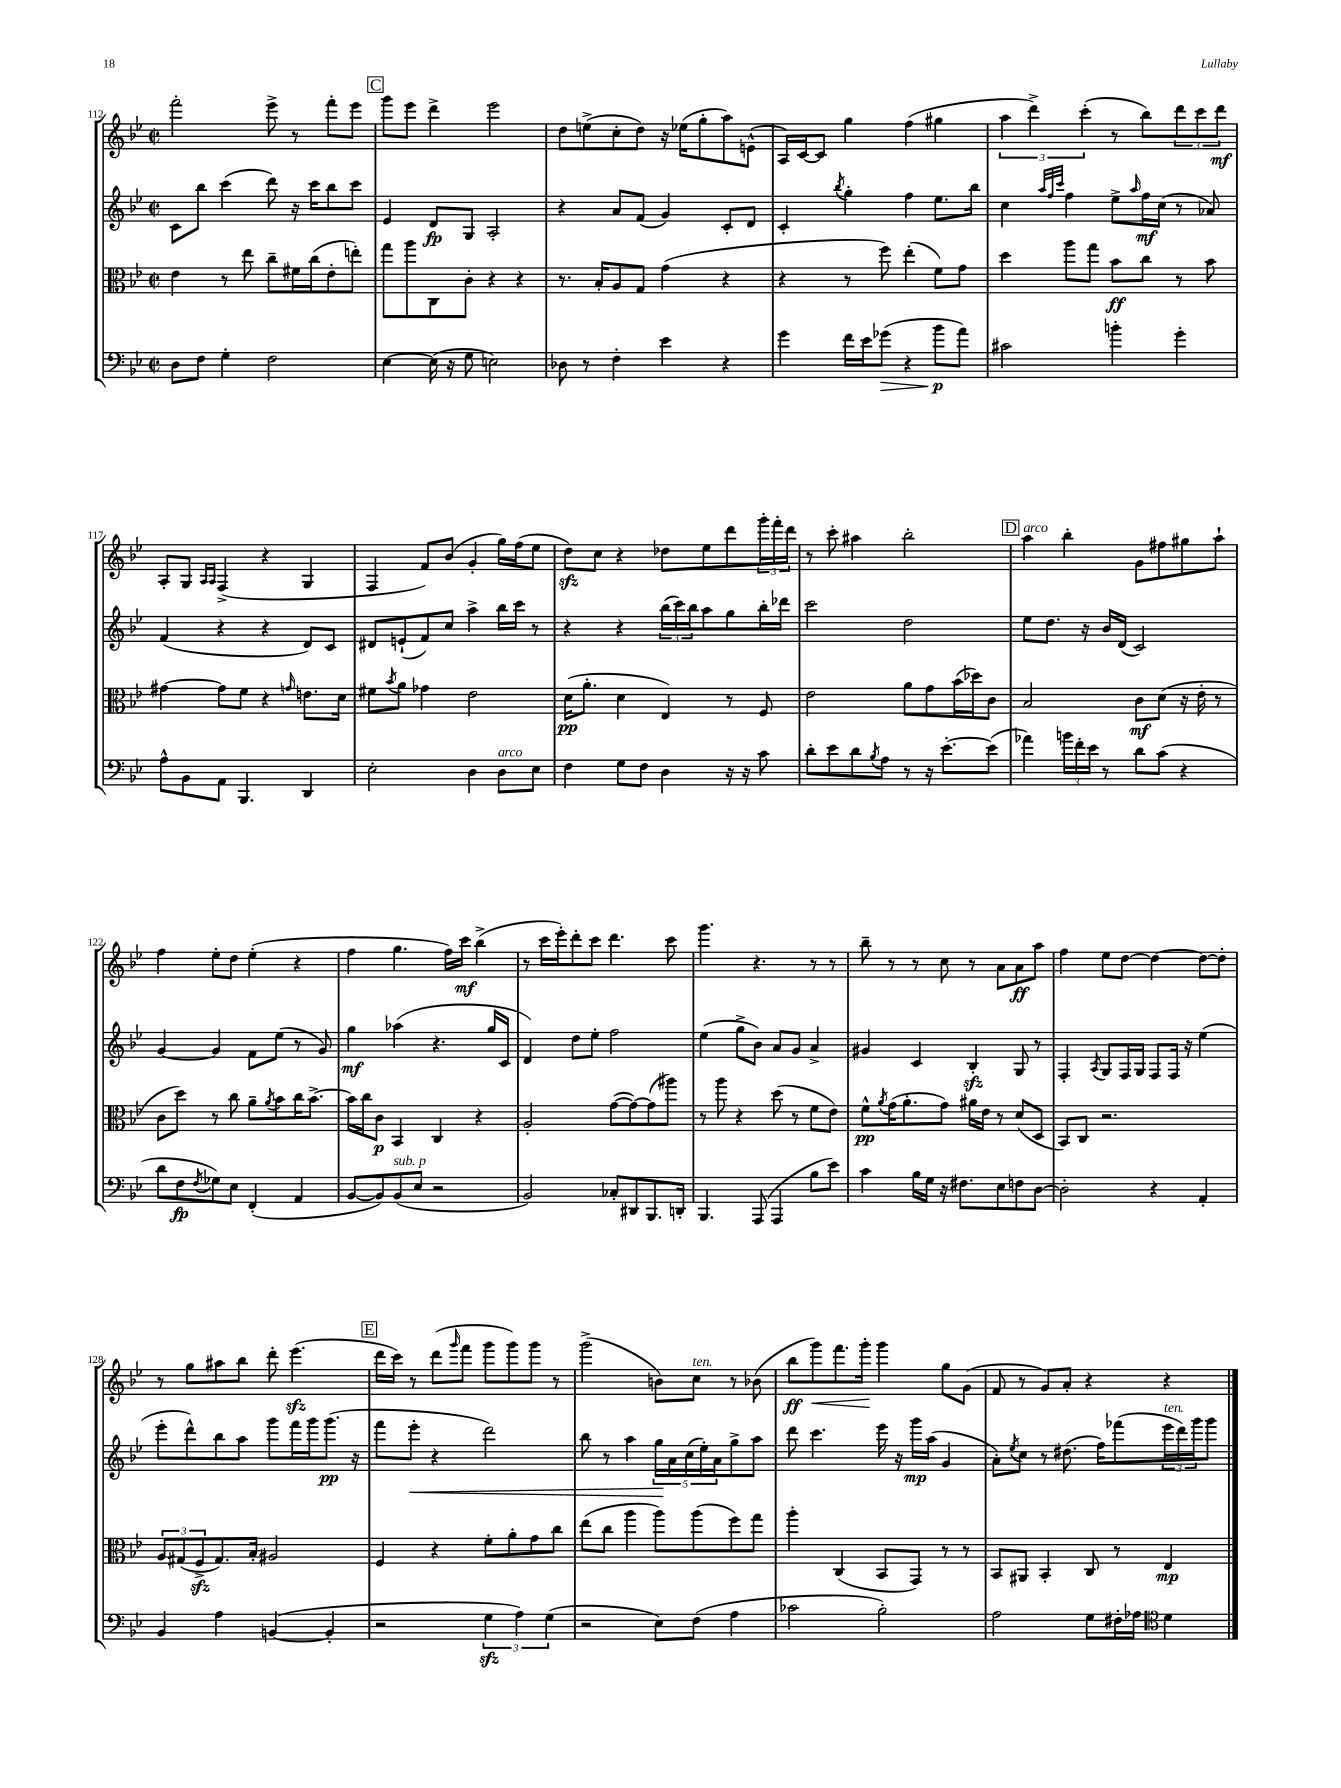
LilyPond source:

<<
\new StaffGroup <<
\new Staff = "s0" {
    \clef treble \key bes \major \defaultTimeSignature \time 2/2
    f'''2-. ees'''8-> r8 f'''8-. ees'''8 |
    \mark \markup { \box "C" } g'''8 ees'''8 d'''4-> ees'''2 |
    d''8 e''8->( c''8-. d''8) r16 ees''16( g''8-. a''8) e'8-^( |
    a16) c'16~ c'8 g''4 f''4( gis''4 |
    \tuplet 3/2 { a''4 d'''4->) c'''4-.( } r8 bes''8) \tuplet 3/2 { d'''8 c'''8 d'''8\mf } |
    a8-. g8 \grace { a16 a16 } f4->( r4 g4 |
    f4 f'8) bes'8( g'4-. g''16) f''16( ees''8 |
    d''8\sfz) c''8 r4 des''8 ees''8 d'''8 \tuplet 3/2 { g'''16-. f'''16-. d'''16 } |
    r8 c'''8-. ais''4 bes''2-. |
    \mark \markup { \box "D" } a''4^\markup { \italic "arco" } bes''4-. g'8 fis''8 gis''8 a''8-! |
    f''4 ees''8-. d''8 ees''4-.( r4 |
    f''4 g''4. f''16) c'''16\mf bes''4->( |
    r8 c'''16 ees'''16-.) d'''8-. c'''8 d'''4. c'''8 |
    g'''4. r4. r8 r8 |
    bes''8-- r8 r8 c''8 r8 a'8 a'8\ff a''8 |
    f''4 ees''8 d''8~ d''4~ d''8~ d''8-. |
    r8 g''8 ais''8 bes''8 d'''8-. ees'''4.\sfz( |
    \mark \markup { \box "E" } d'''16 c'''16) r8 d'''8( \grace { g'''16 } f'''8 g'''8 g'''8) g'''8 r8 |
    g'''2->( b'8) c''8^\markup { \italic "ten." } r8 bes'8( |
    bes''8\ff g'''8\<) f'''8. g'''16-.\! g'''4 g''8 g'8( |
    f'8 r8 g'8) a'8-. r4 r4 \bar "|." |
}
\new Staff = "s1" {
    \clef treble \key bes \major \defaultTimeSignature \time 2/2
    c'8 bes''8 c'''4( d'''8) r16 c'''16 bes''8 c'''8 |
    \mark \markup { \box "C" } ees'4 d'8\fp g8 a2-. |
    r4 a'8 f'8( g'4) c'8-. d'8 |
    c'4-. \acciaccatura { bes''8 } g''4-. f''4 ees''8. bes''16 |
    c''4 \grace { a''32 f''32 c'''32 } f''4 ees''8-> \grace { a''16 } f''16\mf c''16( r8 aes'8) |
    f'4( r4 r4 d'8) c'8 |
    dis'8 e'8-!( f'8) c''8 a''4-> bes''16 c'''16 r8 |
    r4 r4 \tuplet 3/2 { bes''16( c'''16) bes''16 } a''8 g''8 bes''16-. des'''16 |
    c'''2 d''2 |
    \mark \markup { \box "D" } ees''8 d''8. r16 bes'16 d'16( c'2) |
    g'4~ g'4 f'8 ees''8( r8 g'8) |
    g''4\mf aes''4( r4. g''16 c'16 |
    d'4) d''8 ees''8-. f''2 |
    ees''4( g''8-> bes'8) a'8 g'8 a'4-> |
    gis'4 c'4 bes4-.\sfz g8 r8 |
    f4-. \acciaccatura { a8 } g8 f16 g16 f8 f16 r16 ees''4( |
    ees'''8-. d'''8-^) bes''8 a''8 g'''8 f'''16 g'''16 g'''8.\pp( r16 |
    \mark \markup { \box "E" } f'''8 ees'''8-.\< r4 d'''2) |
    bes''8 r8 a''4 \tuplet 5/4 { g''16\! a'16 c''16( ees''16-.) a'16 } g''8-> a''8 |
    d'''8 c'''4. ees'''16 r16 g'''16\mp a''16( g'4 |
    a'8-.) \acciaccatura { ees''8 } c''8 r8 dis''8.( f''16) fes'''8( \tuplet 3/2 { ees'''16^\markup { \italic "ten." } d'''16) g'''16 } g'''8 \bar "|." |
}
\new Staff = "s2" {
    \clef alto \key bes \major \defaultTimeSignature \time 2/2
    ees'4 r8 ees''8 c''8-- fis'16 c''16( ees'8-. e''8-.) |
    \mark \markup { \box "C" } g''8 a''8 c8 c'8-. r4 r4 |
    r8. bes16-. a8 g8 g'4( r4 |
    r4 r8 f''8) ees''4-.( f'8) g'8 |
    d''4 a''8 g''8 bes'8\ff c''8 r8 bes'8 |
    gis'4~ gis'8 f'8 r4 \grace { g'16 } e'8. d'16 |
    fis'8 \acciaccatura { bes'8 } a'8 ges'4 ees'2 |
    d'16\pp( a'8.-. d'4 ees4) r8 f8 |
    ees'2 a'8 g'8 bes'16( des''16) c'8 |
    \mark \markup { \box "D" } bes2 c'8\mf d'8( r16 ees'16-. r8 |
    c'8 d''8) r8 c''8 a'8-- \acciaccatura { a'8 } bes'8 c''16 bes'8.~-> |
    bes'16 c''16 c'8\p bes,4 c4 r4 |
    a2-. g'8~( g'8~) g'8( ais''8) |
    r8 a''8 r4 d''8( r8 f'8 ees'8) |
    f'8-^\pp \acciaccatura { a'8 } g'16( a'8.-. g'8) ais'16 ees'16 r8 d'8( d8 |
    bes,8) c8 r2. |
    \tuplet 3/2 { a8 gis8( f8->\sfz } gis8.) bes16-. ais2 |
    \mark \markup { \box "E" } f4 r4 f'8-. a'8-. g'8 c''8 |
    ees''8( c''8 a''4 a''8) a''8( f''8) g''8 |
    a''4-. c4( bes,8 g,8) r8 r8 |
    bes,8 ais,8 bes,4-. c8 r8 ees4\mp \bar "|." |
}
\new Staff = "s3" {
    \clef bass \key bes \major \defaultTimeSignature \time 2/2
    d8 f8 g4-. f2 |
    \mark \markup { \box "C" } ees4~ ees16( r16 g8 e2) |
    des8 r8 f4-. ees'4 r4 |
    g'4 f'16 ees'16 ges'8\>( r4 bes'8\p\! a'8) |
    cis'2 b'4-. g'4-. |
    a8-^ bes,8 a,8 bes,,4. d,4 |
    ees2-. d4 d8^\markup { \italic "arco" } ees8 |
    f4 g8 f8 d4 r16 r16 c'8 |
    d'8-. ees'8 d'8 \acciaccatura { bes8 } a8 r8 r16 ees'8.~-. ees'8( |
    \mark \markup { \box "D" } aes'4) \tuplet 3/2 { b'16 f'16-. ees'16 } r8 d'8 c'8( r4 |
    d'8 f8\fp \acciaccatura { f8 } ges8) ees8 f,4-.( a,4 |
    bes,8~ bes,8) bes,8^\markup { \italic "sub. p" }( ees8 r2 |
    bes,2) ces8-. dis,8 bes,,8. d,16-. |
    bes,,4. a,,8( a,,4 bes8 ees'8) |
    c'4 bes16 g16 r16 fis8. ees8 f8 d8~ |
    d2-. r4 a,4-. |
    bes,4 a4 b,4~( b,4-. |
    \mark \markup { \box "E" } r2 \tuplet 3/2 { g4\sfz a4) g4( } |
    r2 ees8) f8( a4 |
    ces'2 bes2-.) |
    a2 g8 fis16-. aes16 \clef tenor d'4 \bar "|." |
}
>>
>>
\layout { \context { \Score currentBarNumber = #112 } }
